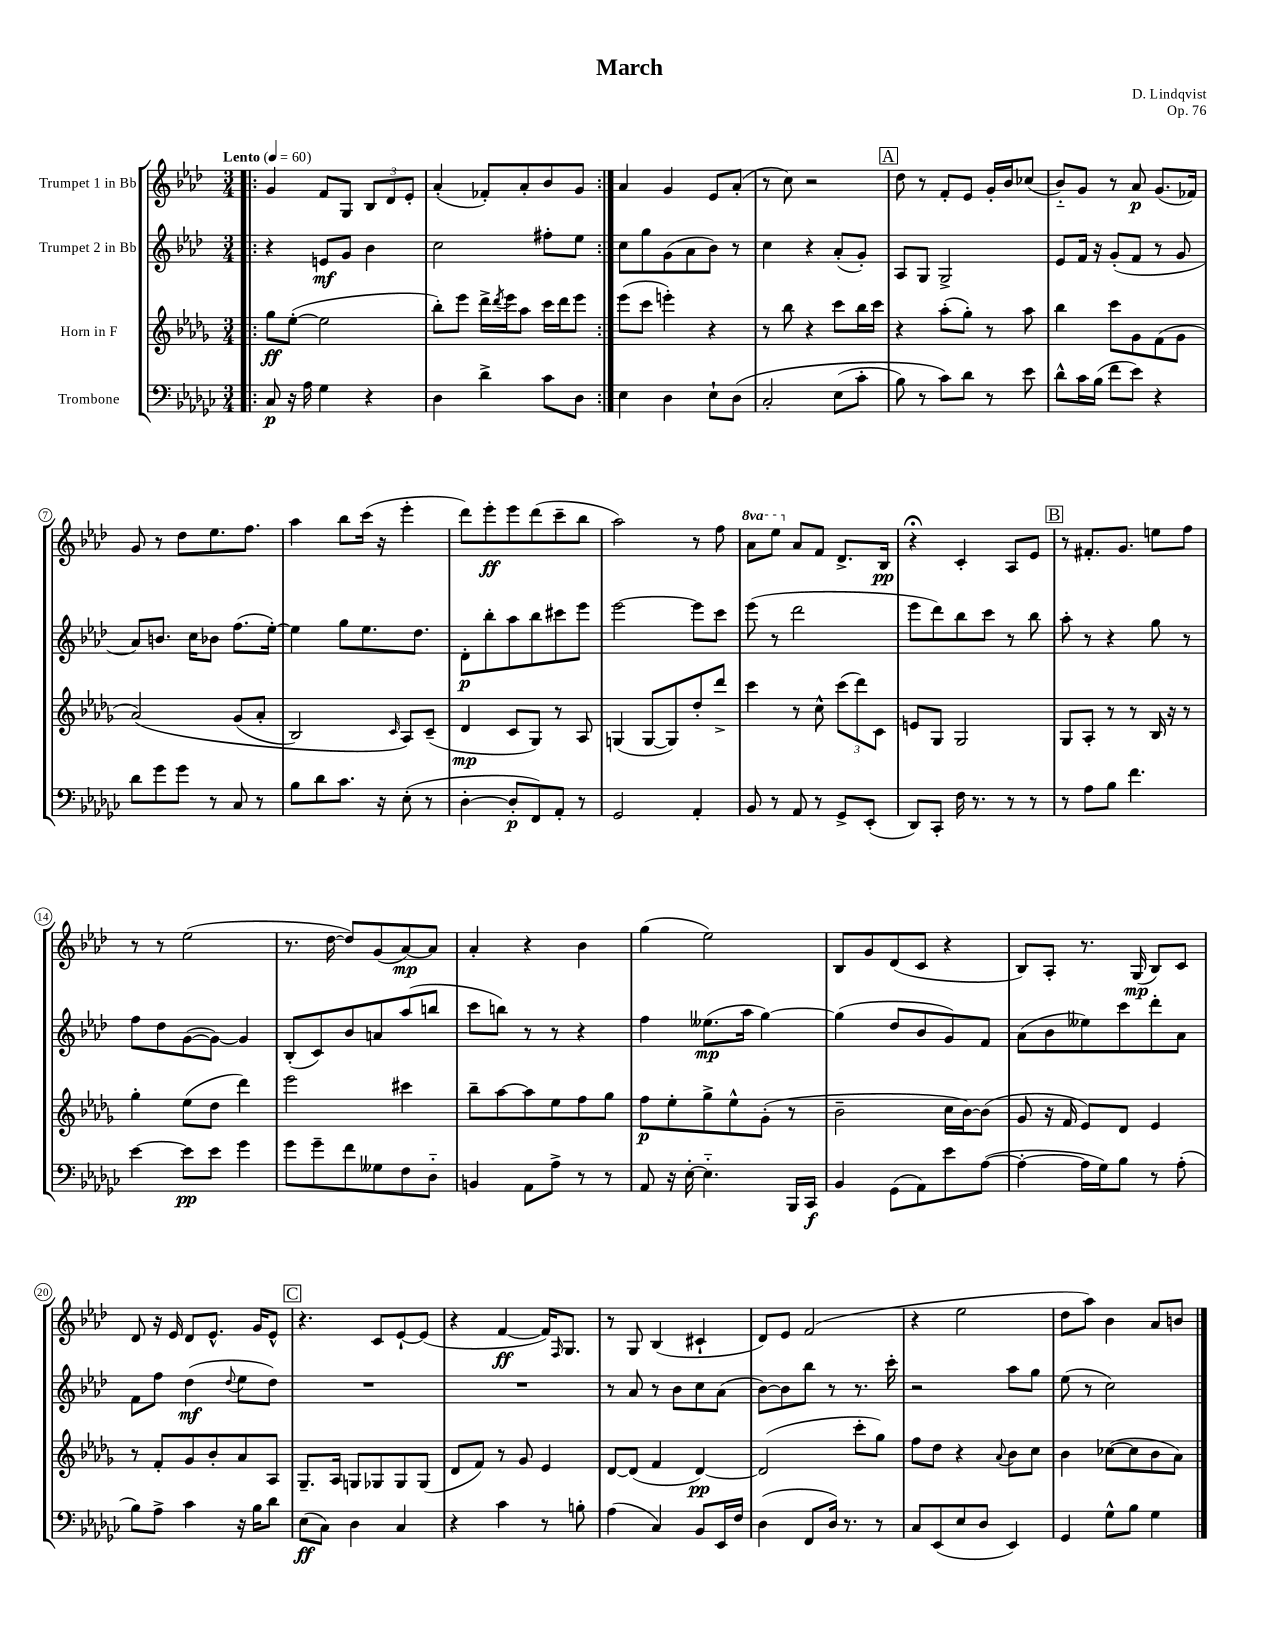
\header { title = "March" composer = "D. Lindqvist" opus = "Op. 76" }
<<
\new StaffGroup <<
\new Staff = "s0" \with { instrumentName = "Trumpet 1 in Bb" } {
    \clef treble \key aes \major \numericTimeSignature \time 3/4 \set Staff.ottavationMarkups = #ottavation-simple-ordinals \tempo "Lento" 4 = 60
    \repeat volta 2 { \bar ".|:" g'4 f'8 g8 \tuplet 3/2 { bes8 des'8 ees'8-. } |
    aes'4-.( fes'8-.) aes'8-. bes'8 g'8 | }
    aes'4 g'4 ees'8 aes'8-.( |
    r8 c''8) r2 |
    \mark \markup { \box "A" } des''8 r8 f'8-. ees'8 g'16-. bes'16 ces''8( |
    bes'8-_) g'8 r8 aes'8\p g'8.( fes'16) |
    g'8 r8 des''8 ees''8. f''8. |
    aes''4 bes''8 c'''16( r16 ees'''4-. |
    des'''8) ees'''8-.\ff ees'''8 des'''8( c'''8-- bes''8 |
    aes''2) r8 f''8 |
    \ottava #1 aes''8 ees'''8 \ottava #0 aes'8 f'8 des'8.-> bes16\pp |
    r4\fermata c'4-. aes8 ees'8 |
    \mark \markup { \box "B" } r8 fis'8.-. g'8. e''8 f''8 |
    r8 r8 ees''2( |
    r8. des''16~ des''8) g'8( aes'8~\mp) aes'8 |
    aes'4-. r4 bes'4 |
    g''4( ees''2) |
    bes8 g'8 des'8( c'8 r4 |
    bes8) aes8-. r8. g16\mp( bes8) c'8 |
    des'8 r16 ees'16 des'8 ees'8.-^ g'16 ees'8-^ |
    \mark \markup { \box "C" } r4. c'8 ees'8~-! ees'8( |
    r4 f'4~\ff f'16) \grace { f16 } g8. |
    r8 g8 bes4( cis'4-! |
    des'8) ees'8 f'2( |
    r4 ees''2 |
    des''8 aes''8) bes'4 aes'8 b'8 \bar "|." |
}
\new Staff = "s1" \with { instrumentName = "Trumpet 2 in Bb" } {
    \clef treble \key aes \major \numericTimeSignature \time 3/4
    \repeat volta 2 { \bar ".|:" r4 e'8\mf g'8 bes'4 |
    c''2 fis''8-. ees''8 | }
    c''8 g''8 g'8( aes'8 bes'8) r8 |
    c''4 r4 aes'8-.( g'8-.) |
    \mark \markup { \box "A" } aes8 g8 g2-> |
    ees'8 f'16 r16 g'8-.( f'8 r8 g'8 |
    aes'8) b'8. c''16 bes'8 f''8.( ees''16~-.) |
    ees''4 g''8 ees''8. des''8. |
    des'8-.\p bes''8-. aes''8 bes''8 cis'''8 ees'''8 |
    ees'''2~ ees'''8 c'''8 |
    ees'''8( r8 des'''2 |
    ees'''8 des'''8) bes''8 c'''8 r8 bes''8 |
    \mark \markup { \box "B" } aes''8-. r8 r4 g''8 r8 |
    f''8 des''8 g'8~( g'8~) g'4 |
    bes8-.( c'8) bes'8 a'8 aes''8( b''8 |
    c'''8 b''8) r8 r8 r4 |
    f''4 eeses''8.\mp( aes''16 g''4~) |
    g''4( des''8 bes'8 g'8) f'8 |
    aes'8( bes'8 eeses''8) c'''8 des'''8-. aes'8 |
    f'8 f''8 des''4\mf( \appoggiatura { des''8 } ees''8 des''8) |
    \mark \markup { \box "C" } R2. |
    R2. |
    r8 aes'8 r8 bes'8 c''8 aes'8( |
    bes'8~) bes'8 bes''8 r8 r8. c'''16-. |
    r2 aes''8 g''8 |
    ees''8( r8 c''2) \bar "|." |
}
\new Staff = "s2" \with { instrumentName = "Horn in F" } {
    \clef treble \key des \major \numericTimeSignature \time 3/4
    \repeat volta 2 { \bar ".|:" ges''8\ff ees''8~-.( ees''2 |
    bes''8-.) ees'''8 des'''16-> \acciaccatura { des'''8 } ees'''16 aes''8 c'''16 des'''16 ees'''8 | }
    ees'''8( c'''8 e'''4-.) r4 |
    r8 bes''8 r4 c'''8 bes''16 c'''16 |
    \mark \markup { \box "A" } r4 aes''8-.( ges''8-.) r8 aes''8 |
    bes''4 c'''8 ges'8 f'8( ges'8 |
    aes'2)\( ges'8( aes'8-. |
    bes2) \grace { c'16 } aes8\) c'8--( |
    des'4\mp c'8 ges8) r8 aes8 |
    g4( g8~ g8) des''8-. des'''8-> |
    c'''4 r8 c''8-^ \tuplet 3/2 { c'''8( des'''8) c'8 } |
    e'8 ges8 ges2 |
    \mark \markup { \box "B" } ges8 aes8-. r8 r8 bes16 r16 r8 |
    ges''4-. ees''8( des''8 des'''4) |
    ees'''2 cis'''4 |
    bes''8-- aes''8~ aes''8 ees''8 f''8 ges''8 |
    f''8\p ees''8-. ges''8-> ees''8-^ ges'8-.( r8 |
    bes'2-- c''16 bes'16~) bes'8( |
    ges'8 r16 f'16 ees'8) des'8 ees'4 |
    r8 f'8-. ges'8 bes'8-. aes'8 aes8 |
    \mark \markup { \box "C" } ges8.-- aes16 g8 ges8 ges8 ges8( |
    des'8 f'8) r8 ges'8 ees'4 |
    des'8~ des'8( f'4 des'4~\pp) |
    des'2( c'''8-. ges''8) |
    f''8 des''8 r4 \appoggiatura { aes'8 } bes'8 c''8 |
    bes'4 ces''8~( ces''8 bes'8 aes'8) \bar "|." |
}
\new Staff = "s3" \with { instrumentName = "Trombone" } {
    \clef bass \key ges \major \numericTimeSignature \time 3/4
    \repeat volta 2 { \bar ".|:" ces8\p r16 aes16 ges4 r4 |
    des4 des'4-> ces'8 des8 | }
    ees4 des4 ees8-! des8\( |
    ces2-. ees8( ces'8-. |
    \mark \markup { \box "A" } bes8) r8 ces'8\) des'8 r8 ees'8 |
    des'8-^ ces'16 bes16( f'8 ees'8) r4 |
    des'8 ges'8 ges'8 r8 ces8 r8 |
    bes8 des'8 ces'8. r16 ees8-.( r8 |
    des4~-. des8-.\p f,8) aes,8-. r8 |
    ges,2 aes,4-. |
    bes,8 r8 aes,8 r8 ges,8-> ees,8-.( |
    des,8) ces,8-. f16 r8. r8 r8 |
    \mark \markup { \box "B" } r8 aes8 bes8 f'4. |
    ees'4~ ees'8\pp ees'8 ges'4 |
    ges'8 ges'8-- f'8 geses8 f8 des8-_ |
    b,4 aes,8 aes8-> r8 r8 |
    aes,8 r16 ees16~-. ees4.-_ bes,,16 ces,16\f |
    bes,4 ges,8( aes,8) ees'8 aes8~( |
    aes4~-. aes16 ges16) bes8 r8 aes8-.( |
    bes8) aes8-> ces'4 r16 bes16 des'8 |
    \mark \markup { \box "C" } ees8\ff( ces8) des4 ces4 |
    r4 ces'4 r8 b8-. |
    aes4( ces4) bes,8 ees,16 f16 |
    des4( f,8 des16) r8. r8 |
    ces8 ees,8( ees8 des8 ees,4) |
    ges,4 ges8-^ bes8 ges4 \bar "|." |
}
>>
>>
\layout { \context { \Score \override BarNumber.stencil = #(make-stencil-circler 0.1 0.3 ly:text-interface::print) } }
